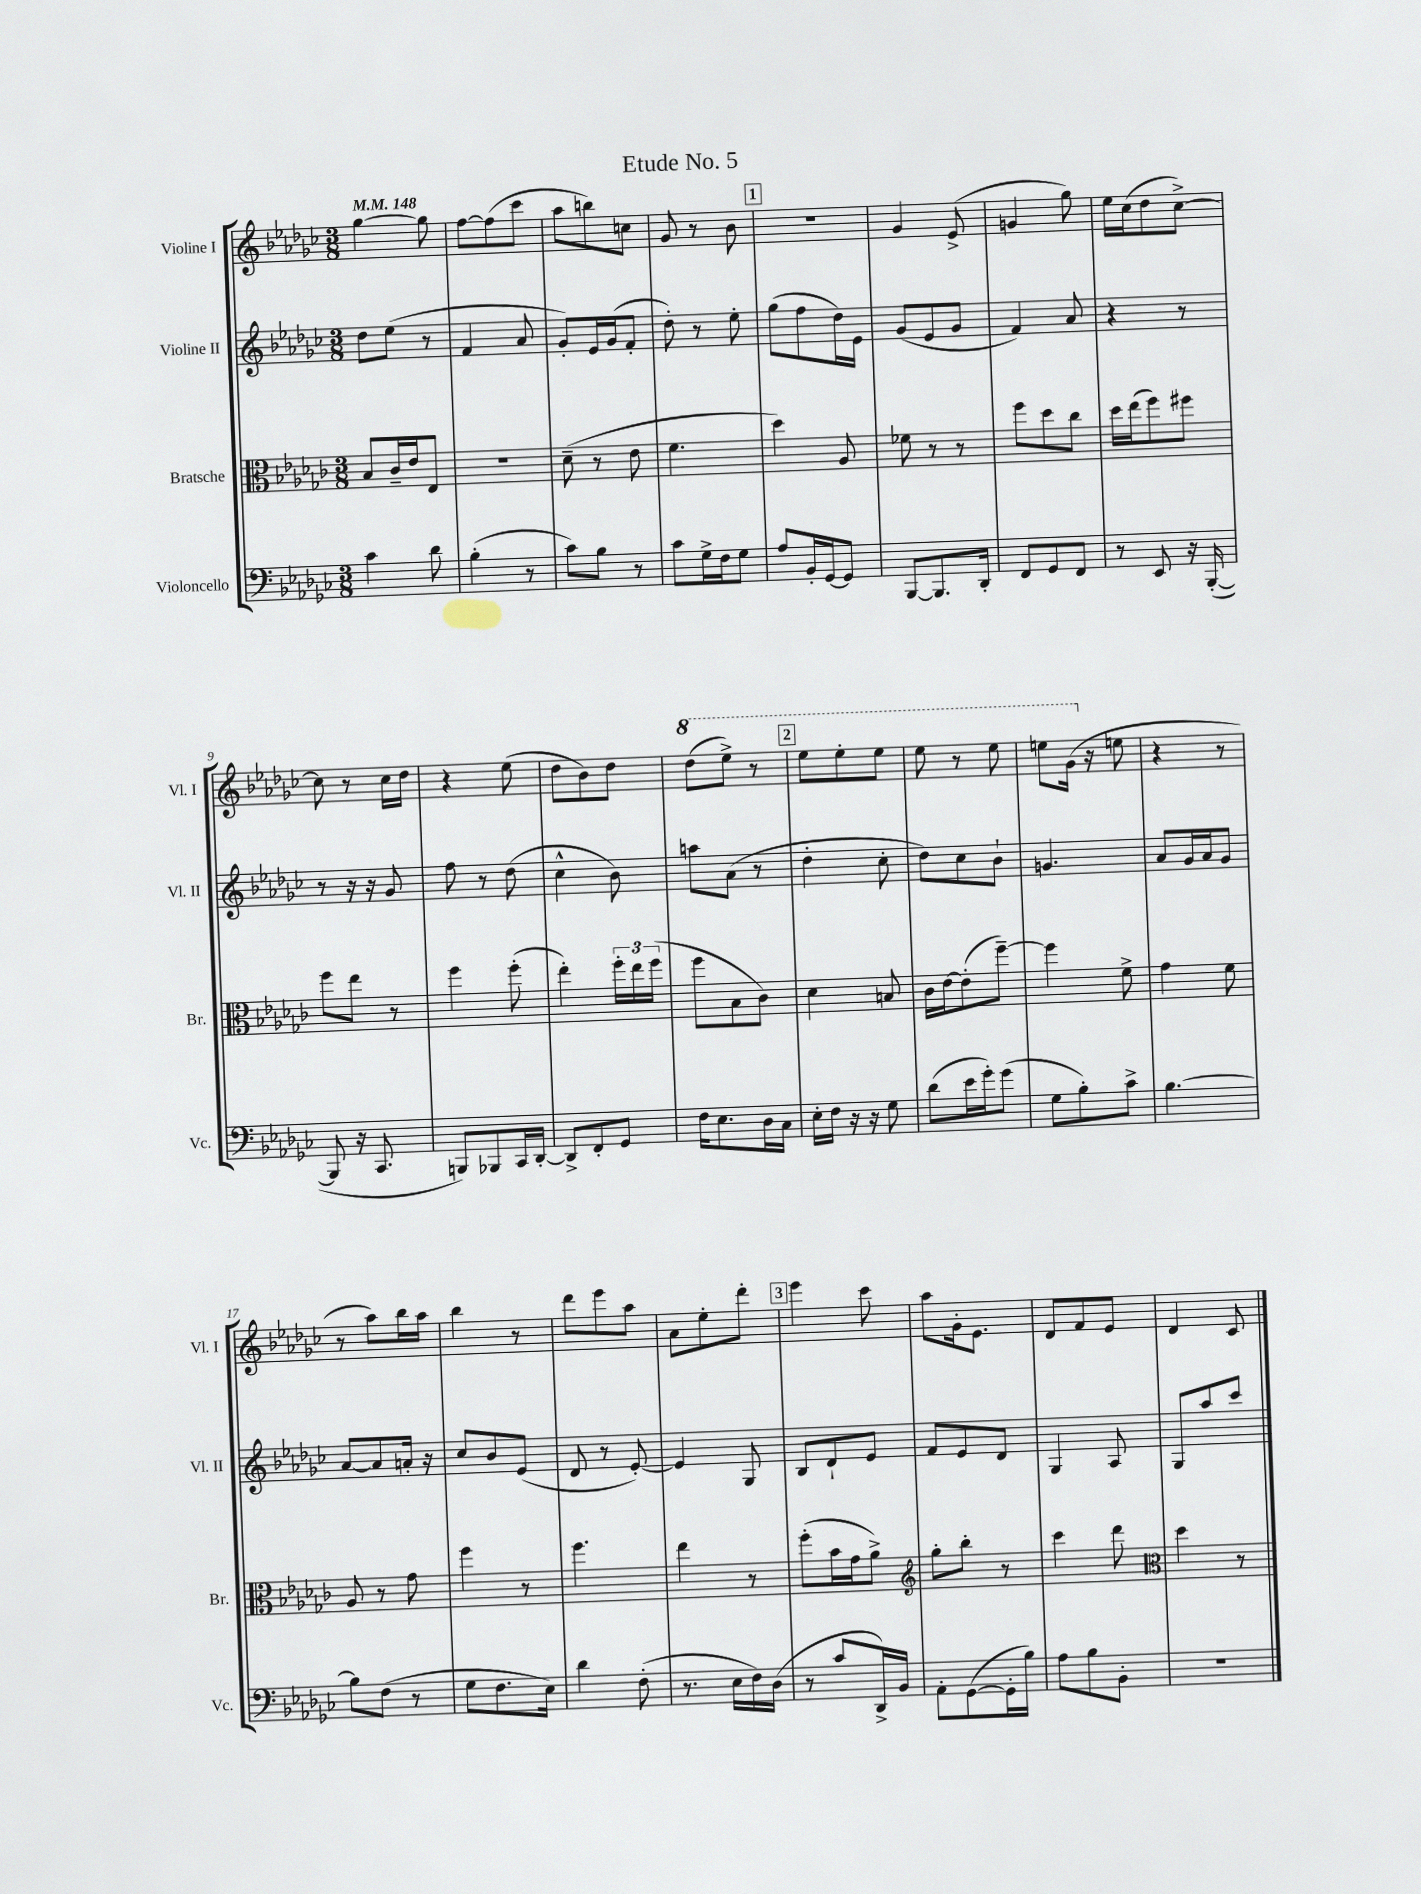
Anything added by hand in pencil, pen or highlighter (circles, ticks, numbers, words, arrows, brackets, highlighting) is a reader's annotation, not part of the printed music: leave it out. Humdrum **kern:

**kern	**kern	**kern	**kern
*staff4	*staff3	*staff2	*staff1
*clefF4	*clefC3	*clefG2	*clefG2
*k[b-e-a-d-g-c-]	*k[b-e-a-d-g-c-]	*k[b-e-a-d-g-c-]	*k[b-e-a-d-g-c-]
*M3/8	*M3/8	*M3/8	*M3/8
*MM148	*MM148	*MM148	*MM148
4c-\	8B-/L	8dd-\L	[4gg-\
.	16c-~/L	(8ee-\J	.
.	16e-/J	.	.
8d-\	8E-/J	8r	8gg-\]
=	=	=	=
(4B-'\	4.r	4f/	[8ff\L
.	.	.	(8ff\]
8r	.	8a-/	8ccc-\J
=	=	=	=
8c-\L)	(8d-~\	8g-'/L)	8aa-\L
8B-\J	8r	16e-/L	8bb\)
.	.	(16g-/J	.
8r	8e-\	8f'/J	8cc\J
=	=	=	=
8c-\L	4.f\	8dd-'\)	8g-/
16G-^\L	.	8r	8r
16F\J	.	.	.
8G-\J	.	8ee-'\	8b-\
=	=	=	=
8A-/L	4dd-\)	(8gg-\L	4.r
16BB-'/L	.	8ff\	.
[16GG-/J	.	.	.
8GG-/]J	8A-/	16dd-\L)	.
.	.	16e-\JJ	.
=	=	=	=
[8BBB-/L	8f-\	(8g-/L	4g-/
8.BBB-/]	8r	8e-/	.
.	8r	8g-/J	(8e-^/
16DD-'/Jk	.	.	.
=	=	=	=
8FF/L	8ff\L	4f/)	4g/
8GG-/	8dd-\	.	.
8FF/J	8cc-\J	8a-/	8gg-\)
=	=	=	=
8r	16dd-\LL	4r	16ee-\LL
.	(16ee-\J	.	(16cc-\J
8EE-/	8ff\)	.	8dd-\
16r	8ff#\J	8r	[8cc-^\J)
([16BBB-'/	.	.	.
=	=	=	=
8BBB-/]	8ff\L	8r	8cc-\]
16r	8ee-\J	16r	8r
8.CC-/	.	16r	.
.	8r	8g-/	16cc-\LL
.	.	.	16dd-\JJ
=	=	=	=
8BBB/L)	4ff\	8ff\	4r
8BBB-/	.	8r	.
16CC-/L	(8ff'\	(8dd-\	(8ee-\
[16DD-'/JJ	.	.	.
=	=	=	=
8DD-^/]L	4ee-'\)	4cc-^^\	8dd-\L
8FF'/	.	.	8b-\)
8GG-/J	24ff'\LL	8b-\)	8dd-\J
.	24ee-\	.	.
.	(24ff\JJ	.	.
=	=	=	=
16F\LK	8ff\L	8aa\L	(8ddd-\L
8.E-\	.	.	.
.	8B-\	(8a-\J	8eee-^\J)
16D-\L	8c-\J)	8r	8r
16C-\JJ	.	.	.
=	=	=	=
16E-'\LL	4d-\	4dd-'\	8eee-\L
16F\JJ	.	.	.
16r	.	.	8eee-'\
16r	.	.	.
8G-\	8B/	8cc-'\	8eee-\J
=	=	=	=
(8d-\L	16c-\LL	8dd-\L)	8eee-\
.	[16e-\J	.	.
16e-\L	(8e-'\]	8cc-\	8r
16g-'\J)	.	.	.
(8g-\J	[8ff~\J)	8b-`\J	8eee-\
=	=	=	=
8G-\L	4ff\]	4.g/	8eee\L
8B-'\)	.	.	(16gg-\Jk
.	.	.	16r
8c-^\J	8f^\	.	8ee\
=	=	=	=
[4.B-\	4g-\	8a-/L	4r
.	.	16g-/L	.
.	.	16a-/J	.
.	8f\	8g-/J	8r
=	=	=	=
8B-\]L	8A-/	[8a-/L	8r
(8F\J	8r	8a-/]	8aa-\L)
8r	8g-\	16a'/Jk	16bb-\L
.	.	16r	16aa-\JJ
=	=	=	=
8G-\L	4ff\	8cc-/L	4bb-\
8.F\	.	8b-/	.
.	8r	(8e-/J	8r
16E-\Jk)	.	.	.
=	=	=	=
4d-\	4.ff\	8d-/	8ddd-\L
.	.	8r	8eee-\
(8F'\	.	[8e-'/)	8aa-\J
=	=	=	=
8.r	4ee-\	4e-/]	8a-\L
.	.	.	8ee-'\
16E-\LL	.	.	.
16F\)	8r	8G-/	8ddd-'\J
(16D-\JJ	.	.	.
=	=	=	=
8r	(8ff'\L	8B-/L	4eee-\
8c-/L	16b-\L	8d-`/	.
.	16g-\J	.	.
16DD-^/L)	8a-^\J)	8e-/J	8ccc-\
16BB-/JJ	.	.	.
=	=	=	=
*	*clefG2	*	*
8AA-'\L	8gg-'\L	8f/L	8aa-\L
([8GG-\	8bb-'\J	8e-/	16g-'\k
.	.	.	8.e-\J
16GG-'\]L	8r	8d-/J	.
16B-\JJ)	.	.	.
=	=	=	=
8A-\L	4ccc-\	4G-/	8d-/L
8B-\	.	.	8f/
8BB-'\J	8ddd-\	8A-/	8e-/J
=	=	=	=
*	*clefC3	*	*
4.r	4dd-\	8G-/L	4d-/
.	.	8aa-/	.
.	8r	8ccc-/J	8c-/
==	==	==	==
*-	*-	*-	*-
